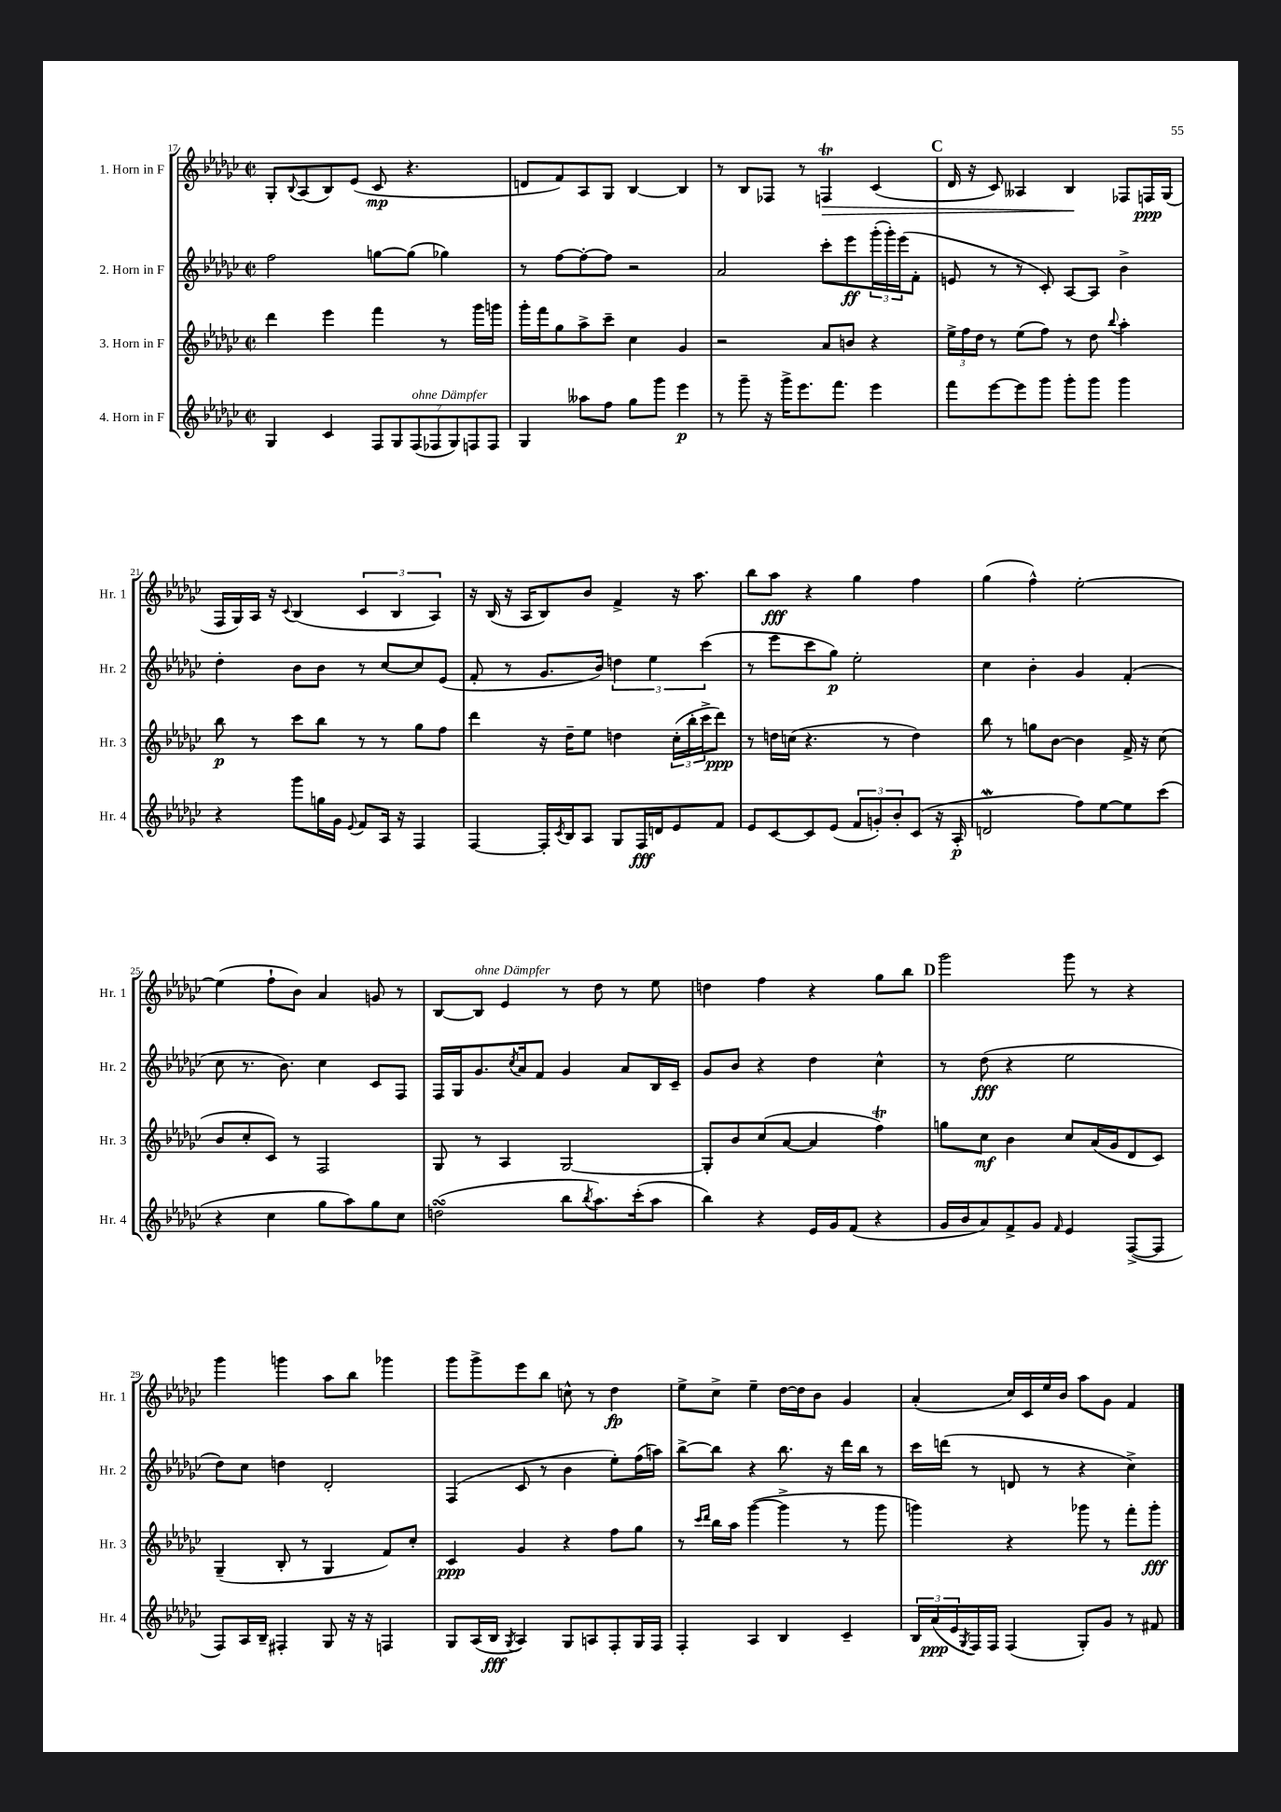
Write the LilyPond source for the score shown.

<<
\new StaffGroup <<
\new Staff = "s0" \with { instrumentName = "1. Horn in F" shortInstrumentName = "Hr. 1" } {
    \clef treble \key ges \major \defaultTimeSignature \time 2/2
    ges8-. \appoggiatura { bes8 } aes8( bes8) ees'8( ces'8\mp r4. |
    d'8 f'8) aes8 ges8 bes4~ bes4 |
    r8 bes8 fes8 r8 f4\trill\> ces'4( |
    \mark \markup { \bold "C" } des'16 r16 ces'8) aeses4 bes4\! fes8 f16\ppp ges16( |
    f16 ges16) aes16 r16 \appoggiatura { ces'8 } bes4( \tuplet 3/2 { ces'4 bes4 aes4) } |
    r16 bes16( r16 aes16 bes8) bes'8 f'4-> r16 aes''8. |
    bes''8 aes''8\fff r4 ges''4 f''4 |
    ges''4( f''4-^) ees''2~-. |
    ees''4( f''8-! bes'8) aes'4 g'8 r8 |
    bes8~ bes8^\markup { \italic "ohne Dämpfer" } ees'4 r8 des''8 r8 ees''8 |
    d''4 f''4 r4 ges''8 bes''8 |
    \mark \markup { \bold "D" } ges'''2 ges'''8 r8 r4 |
    ges'''4 g'''4 aes''8 bes''8 ges'''4 |
    ges'''8 ges'''8-> ees'''8 bes''8 c''8-^ r8 des''4\fp |
    ees''8-> ces''8-> ees''4-- des''16~ des''16 bes'8 ges'4 |
    aes'4-.( ces''16) ces'16 ees''16 bes'16 aes''8 ges'8 f'4 \bar "|." |
}
\new Staff = "s1" \with { instrumentName = "2. Horn in F" shortInstrumentName = "Hr. 2" } {
    \clef treble \key ges \major \defaultTimeSignature \time 2/2
    f''2 g''8~ g''8( ges''4) |
    r8 f''8~ f''8~-. f''8 r2 |
    aes'2 ces'''8-. ees'''8\ff \tuplet 3/2 { ges'''16-.( ges'''16-.) ees'''16( } f'8-. |
    \mark \markup { \bold "C" } e'8 r8 r8 ces'8-.) aes8~ aes8 bes'4-> |
    des''4-. bes'8 bes'8 r8 ces''8~ ces''8 ees'8( |
    f'8-. r8 ges'8. bes'16) \tuplet 3/2 { d''4 ees''4 ces'''4( } |
    r8 ees'''8 ces'''8 ges''8\p) ees''2-. |
    ces''4 bes'4-. ges'4 f'4-.( |
    ces''8 r8. bes'8.) ces''4 ces'8 f8 |
    f16 ges16 ges'8. \acciaccatura { ces''8 } aes'16 f'8 ges'4 aes'8 bes16 ces'16-- |
    ges'8 bes'8 r4 des''4 ces''4-^ |
    \mark \markup { \bold "D" } r8 des''8\fff( r4 ees''2 |
    des''8) ces''8 d''4 des'2-. |
    f4( ces'8 r8 bes'4 ees''8-.) f''16( a''16) |
    bes''8~-> bes''8 r4 bes''8. r16 des'''16 bes''16 r8 |
    ces'''16 d'''16( r8 d'8 r8 r4 ces''4->) \bar "|." |
}
\new Staff = "s2" \with { instrumentName = "3. Horn in F" shortInstrumentName = "Hr. 3" } {
    \clef treble \key ges \major \defaultTimeSignature \time 2/2
    des'''4 ees'''4 f'''4 r8 ges'''16 g'''16 |
    ges'''16-. f'''16 ges''8 aes''8-> ces'''8-- ces''4 ges'4 |
    r2 aes'8 b'8 r4 |
    \mark \markup { \bold "C" } \tuplet 3/2 { ees''16-> f''16 des''16 } r8 ees''8( f''8) r8 des''8 \appoggiatura { bes''8 } aes''4-. |
    bes''8\p r8 ces'''8 bes''8 r8 r8 ges''8 f''8 |
    des'''4 r16 des''16-- ees''8 d''4 \tuplet 3/2 { ces''16-.( bes''16-. ces'''16-> } des'''8\ppp) |
    r8 d''16 c''16( r4. r8 d''4) |
    bes''8 r8 g''8 bes'8~ bes'4 f'16-> r16 ces''8( |
    bes'8 ces''8-. ces'8) r8 f2 |
    ges8 r8 aes4 ges2~ |
    ges8-. bes'8 ces''8( aes'8~ aes'4 f''4\trill) |
    \mark \markup { \bold "D" } g''8 ces''8\mf bes'4 ces''8 aes'16( ges'16 des'8 ces'8) |
    ges4--( bes8-. r8 ges4 f'8) ces''8-. |
    ces'4\ppp ges'4 r4 f''8 ges''8 |
    r8 \grace { ces'''16 des'''16 } bes''16 aes''16 ges'''4~( ges'''4-> r8 ges'''8 |
    g'''4) r4 ges'''8 r8 f'''8-. ges'''8-.\fff \bar "|." |
}
\new Staff = "s3" \with { instrumentName = "4. Horn in F" shortInstrumentName = "Hr. 4" } {
    \clef treble \key ges \major \defaultTimeSignature \time 2/2
    ges4 ces'4 \tuplet 7/4 { f8 ges8 f8^\markup { \italic "ohne Dämpfer" }( fes8 ges8) f8 f8 } |
    ges4 aeses''8 f''8 ges''8 ges'''8 ees'''4\p |
    r8 ges'''8-- r16 ges'''16-> ees'''8. f'''8. ees'''4 |
    \mark \markup { \bold "C" } f'''8 ees'''8~ ees'''8 ges'''8 ges'''8-. ges'''8 ges'''4 |
    r4 ges'''8 g''16 ges'16 \appoggiatura { ees'8 } f'8 aes16 r16 f4 |
    f4~ f16-. \acciaccatura { ces'8 } bes16 aes8 ges8 f16\fff d'16 ees'8 f'8 |
    ees'8 ces'8~ ces'8 ees'8( \tuplet 3/2 { f'8 g'8-.) bes'8-. } ces'8( r16 aes16-.\p |
    d'2\mordent f''8) ees''8~ ees''8 ces'''8( |
    r4 ces''4 ges''8 aes''8) ges''8 ces''8 |
    d''2\turn( bes''8 \acciaccatura { bes''8 } aes''8.) ces'''16-.( aes''8 |
    bes''4) r4 ees'16 ges'16 f'8( r4 |
    \mark \markup { \bold "D" } ges'16 bes'16 aes'8) f'8-> ges'8 \grace { f'16 } ees'4 f8~->( f8 |
    f8) aes16 bes16-- fis4-. ges8 r16 r16 f4 |
    ges8 aes16( bes16\fff \acciaccatura { ges8 } aes4) ges8 a8 f8-. ges16 f16 |
    f4-. aes4 bes4 ces'4-- |
    \tuplet 3/2 { bes16 aes'16\ppp( ees'16 } \acciaccatura { ges8 } f16) f16 f4( ges8-.) ges'8 r8 fis'8 \bar "|." |
}
>>
>>
\layout { \context { \Score currentBarNumber = #17 } }
